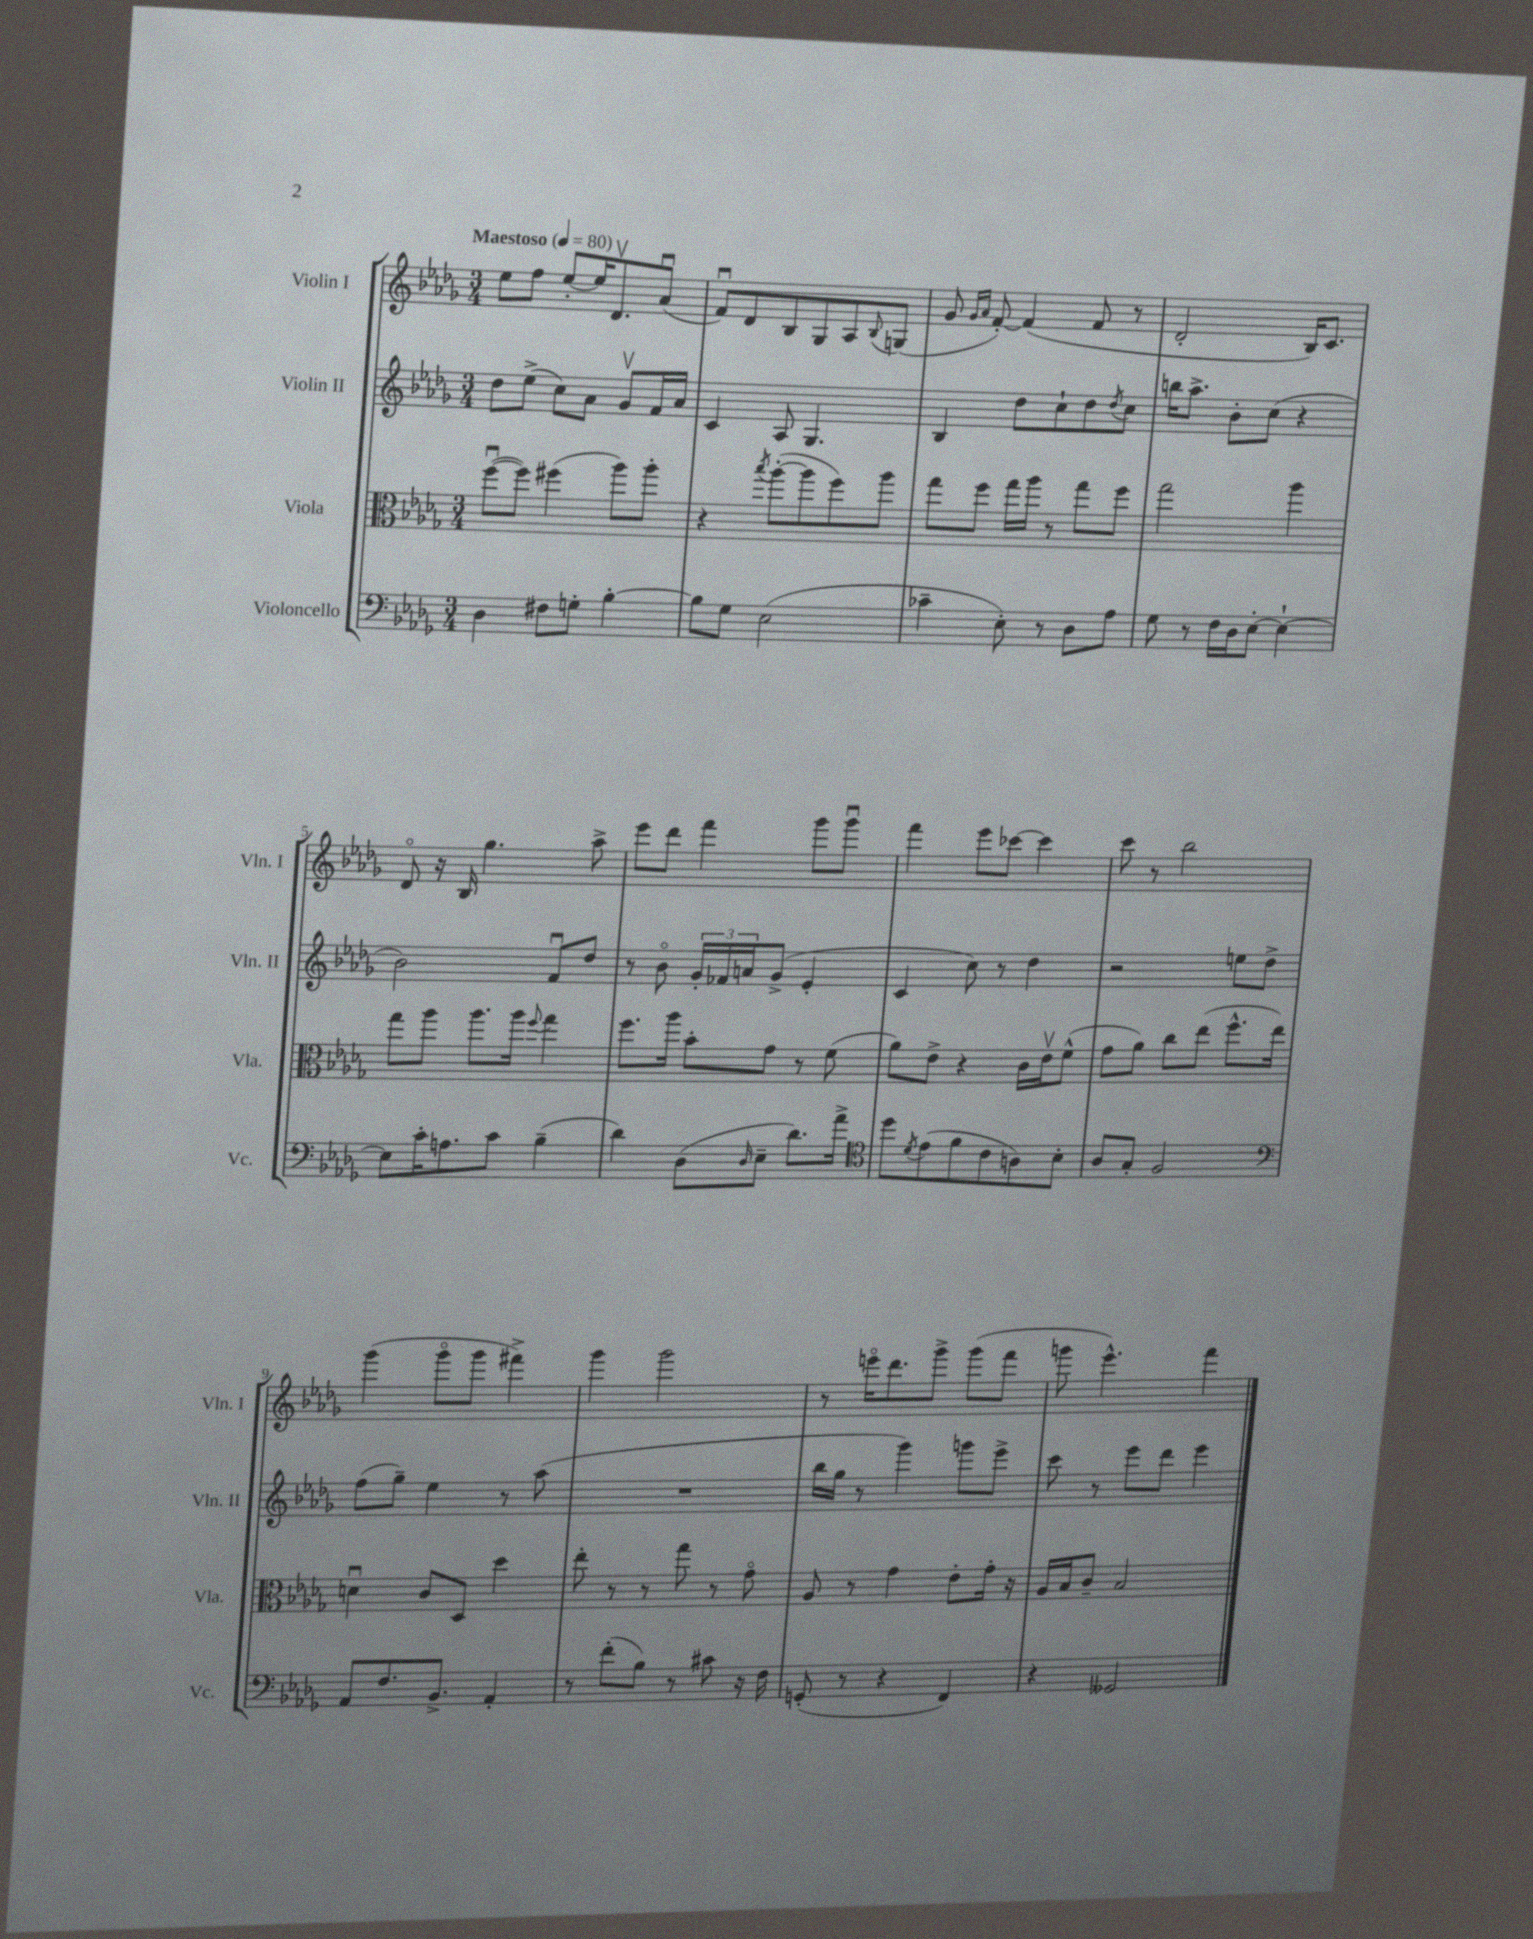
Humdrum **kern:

**kern	**kern	**kern	**kern
*staff4	*staff3	*staff2	*staff1
*clefF4	*clefC3	*clefG2	*clefG2
*k[b-e-a-d-g-]	*k[b-e-a-d-g-]	*k[b-e-a-d-g-]	*k[b-e-a-d-g-]
*M3/4	*M3/4	*M3/4	*M3/4
*MM80	*MM80	*MM80	*MM80
4D-	([8ffu	8dd-	8ee-
.	8ff])	(8ee-^	8ff
8F#	(4ff#	8cc)	[8ee-'
8G'	.	8a-	16ee-]
.	.	.	8.d-v
[4B-'	8aa-)	8g-v	.
.	8aa-'	16f	(8a-u
.	.	16a-	.
=	=	=	=
8B-]	4r	4c	8fu)
8G-	.	.	8d-
.	8qbb-	.	.
(2E-	([8aa-'	8A-	8B-
.	8aa-]	4.G-	8G-
.	8ff)	.	8A-
.	.	.	8qqB-
.	8aa-	.	(8G
=	=	=	=
4c-~	8gg-	4B-	8g-
.	.	.	16qqg-
.	.	.	16qqa-
.	8ff	.	[8f')
8E-')	16gg-	8dd-	(4f]
.	16aa-	.	.
8r	8r	8cc`	.
8D-	8gg-	8dd-	8f
.	.	8qdd-	.
8A-	8ff	8cc	8r
=	=	=	=
8G-	2gg-	16bb	2d-'
.	.	8.aa-^	.
8r	.	.	.
16F	.	8b-'	.
16D-	.	.	.
[8E-'	.	(8cc	.
4E-`_	4aa-	4r	16B-)
.	.	.	8.c
=	=	=	=
8E-]	8gg-	2b-)	8d-o
16c'	8aa-	.	16r
8.A	.	.	16B-
.	8.aa-	.	4.gg-
8c	.	.	.
.	16aa-	.	.
.	8qqff	.	.
(4B-~	4gg-	8fu	.
.	.	8dd-	8aa-^
=	=	=	=
4d-)	8.ff	8r	8eee-
.	.	8b-o	8ddd-
.	16aa-	.	.
(8D-	8b-'	24g-'	4fff
.	.	24f-	.
.	.	24a	.
16qqD-	.	.	.
8E-~	8g-	(8g-^	.
8.d-)	8r	4e-'	8ggg-
.	(8f	.	8ggg-u
16a-^	.	.	.
=	=	=	=
*clefC4	*	*	*
8dd-	8a-)	4c	4fff
8qd-	.	.	.
(8e-	8e-^	.	.
8f	4r	8cc)	8eee-
8c	.	8r	[8ccc-
8A)	16c	4dd-	4ccc-]
.	16e-v	.	.
8B-'	(8f^^	.	.
=	=	=	=
8A-	8g-	2r	8ccc
8G-'	8a-)	.	8r
2F	8cc	.	2bb-
.	(8ee-	.	.
.	8.ff^^	8ee	.
.	.	8dd-^	.
.	16ee-)	.	.
=	=	=	=
*clefF4	*	*	*
8AA-	4du	(8ff	(4ggg-
8.F	.	8gg-~)	.
.	8c	4ee-	8ggg-o
8.BB-^	.	.	.
.	8D-	.	8ggg-
4AA-'	4dd-	8r	4fff#^)
.	.	(8aa-	.
=	=	=	=
8r	8ee-'	2.r	4ggg-
(8f'	8r	.	.
8B-)	8r	.	2ggg-
8r	8gg-	.	.
8c#	8r	.	.
16r	8g-o	.	.
16F	.	.	.
=	=	=	=
(8GG'	8A-	16bb-	8r
.	.	16gg-	.
8r	8r	8r	16eeeo
.	.	.	8.ddd-
4r	4g-	4ggg-)	.
.	.	.	8ggg-^
4FF)	8e-'	8ggg	(8ggg-
.	16g-'	8eee-^	8fff
.	16r	.	.
=	=	=	=
4r	16A-	8ccc	8ggg
.	16B-	.	.
.	8c~	8r	4.eee-^^)
2GG--	2B-	8eee-	.
.	.	8ddd-	.
.	.	4eee-	4fff
==	==	==	==
*-	*-	*-	*-
